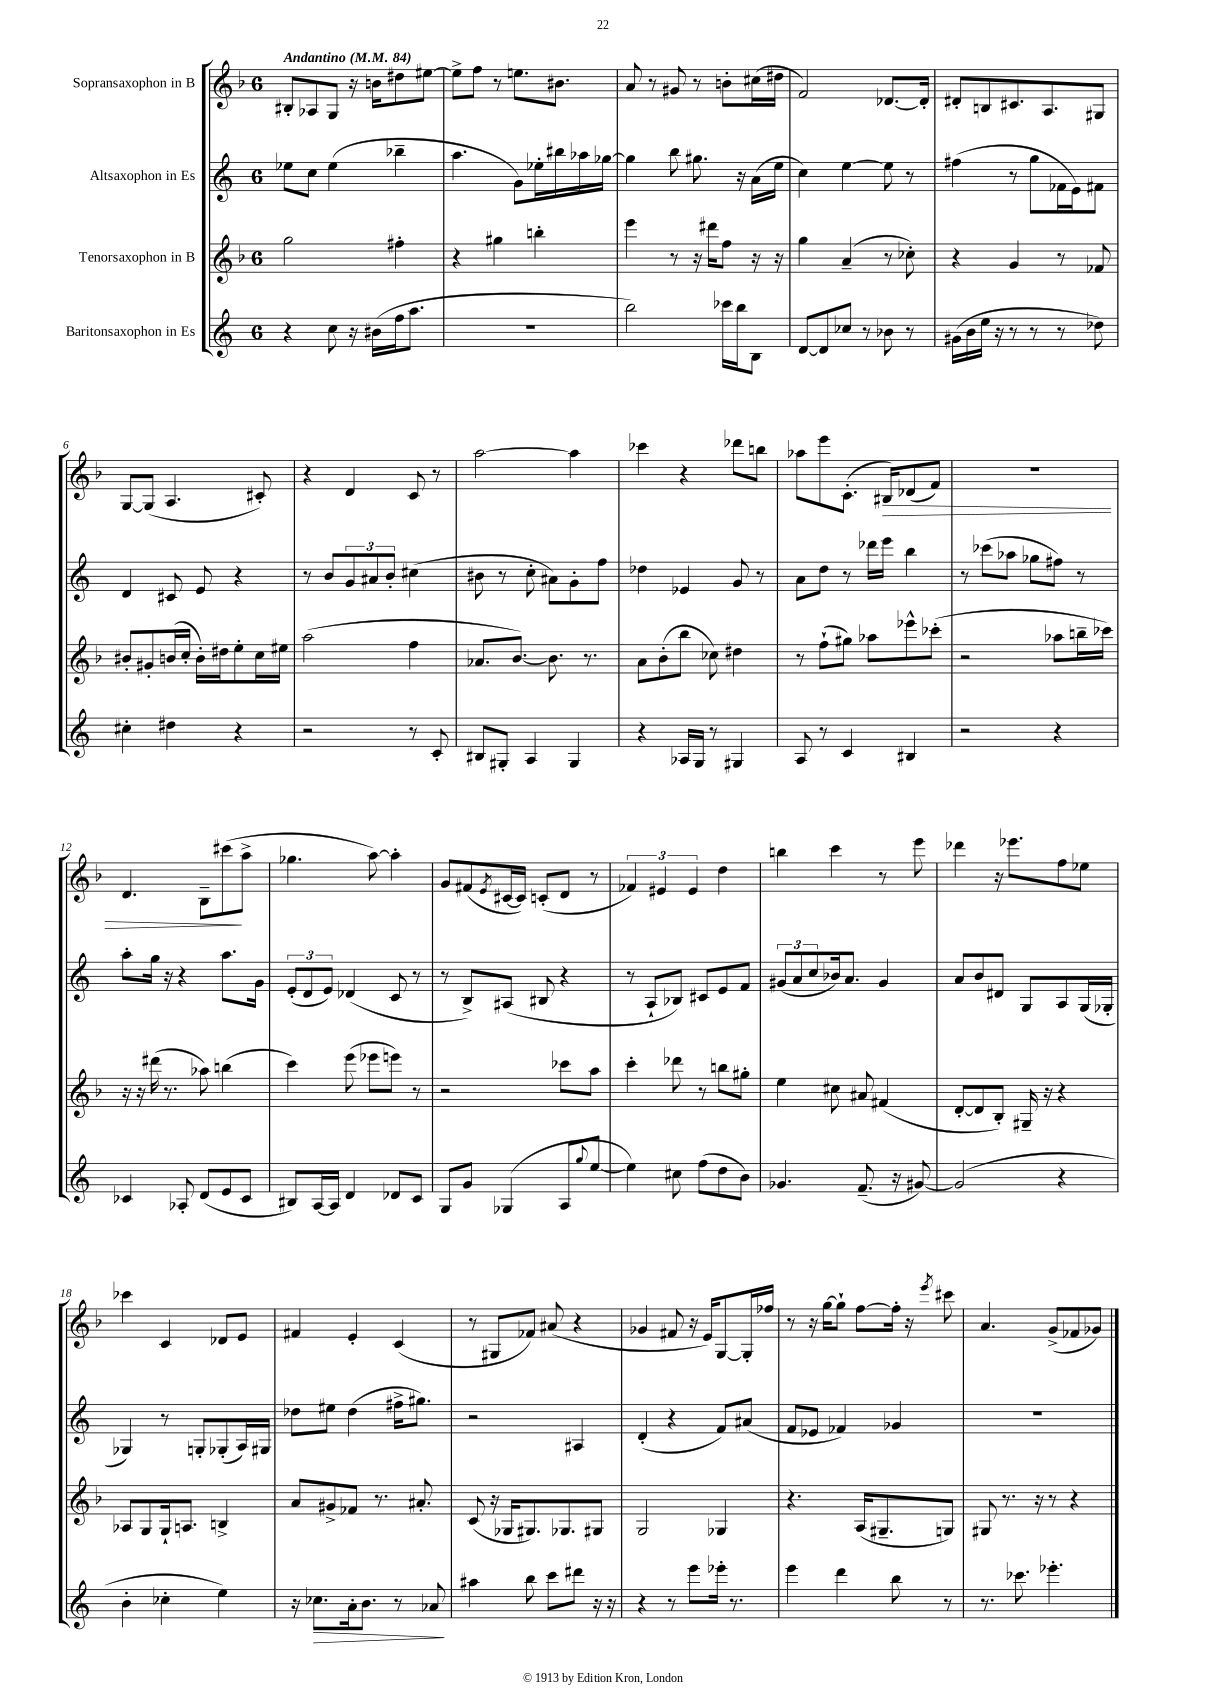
<<
\new StaffGroup <<
\new Staff = "s0" \with { instrumentName = "Sopransaxophon in B" } {
    \clef treble \key f \major \once \override Staff.TimeSignature.style = #'single-digit \time 6/8 \tempo "Andantino" 4 = 84
    bis8-. aes8 g8 r16 b'16 dis''8 eis''8~ |
    eis''8-> f''8 r8 e''8. bis'8. |
    a'8 r8 gis'8 r8 b'8-. cis''16( dis''16 |
    f'2) des'8.~ des'16-. |
    dis'8-. b8 cis'8. a8. gis8 |
    g8~ g8( a4. cis'8-.) |
    r4 d'4 c'8 r8 |
    a''2~ a''4 |
    ces'''4 r4 des'''8 b''8 |
    aes''8 e'''8 c'8.-.( bis16\>) des'8( f'8) |
    R2. |
    d'4. bes8-- cis'''8\!( a''8-> |
    ges''4. a''8~) a''4-. |
    g'8 fis'8( \acciaccatura { e'8 } cis'16~ cis'16) c'8-.( d'8 r8 |
    \tuplet 3/2 { fes'4) eis'4 eis'4 } d''4 |
    b''4 c'''4 r8 e'''8 |
    des'''4 r16 ees'''8. f''8 ees''8 |
    ces'''4 c'4 des'8 e'8 |
    fis'4 e'4-. c'4( |
    r8 gis8 fes'8) ais'8( r4 |
    ges'4 fis'8 r16 e'16) g8~ g16-. fes''16 |
    r8 r16 g''16~ g''8-! f''8~ f''16-. r16 \acciaccatura { e'''8 } cis'''8 |
    a'4. g'8->( fes'8 ges'8) \bar "|." |
}
\new Staff = "s1" \with { instrumentName = "Altsaxophon in Es" } {
    \clef treble \key c \major \once \override Staff.TimeSignature.style = #'single-digit \time 6/8
    ees''8 c''8 ees''4( bes''4-- |
    a''4. g'8) ees''16-. bis''16 aes''16 ges''16~ |
    ges''4 b''8 gis''8. r16 a'16( e''16 |
    c''4) e''4~ e''8 r8 |
    fis''4( r8 g''8 fes'16 e'16) fis'8 |
    d'4 cis'8 e'8 r4 |
    r8 b'8 \tuplet 3/2 { g'8 ais'8 b'8-. } cis''4( |
    bis'8 r8 c''8-. ais'8) g'8-. f''8 |
    des''4 ees'4 g'8 r8 |
    a'8 d''8 r8 des'''16 e'''16 b''4 |
    r8 ces'''8( aes''8 ges''8 fis''8) r8 |
    a''8-. g''16 r16 r4 a''8. g'16 |
    \tuplet 3/2 { e'8-.( d'8 e'8) } des'4( c'8 r8 |
    r8 b8->) ais8( bis8 r4 |
    r8 a8-! bes8) cis'8 e'8 f'8 |
    \tuplet 3/2 { gis'8( a'8 c''8 } bes'16) a'8. gis'4 |
    a'8 b'8 dis'8 g8 a8 g16( ges16-. |
    ges4) r8 g8-. ges8-.( a16) gis16 |
    des''8 eis''8 des''4( fis''16-> gis''8.) |
    r2 ais4 |
    d'4-.( r4 f'8) ais'8( |
    f'8 ees'8 fes'4) ges'4 |
    R2. \bar "|." |
}
\new Staff = "s2" \with { instrumentName = "Tenorsaxophon in B" } {
    \clef treble \key f \major \once \override Staff.TimeSignature.style = #'single-digit \time 6/8
    g''2 fis''4-. |
    r4 gis''4 b''4-. |
    e'''4 r8 r16 dis'''16 f''8 r16 r16 |
    g''4 a'4--( r8 ces''8-.) |
    r4 g'4 r8 fes'8 |
    bis'8-. gis'8-. b'16( c''16-. b'16-.) dis''16 e''8-. c''16 eis''16 |
    a''2( f''4 |
    aes'8. bes'8.~) bes'8. r8. |
    a'8 bes'8-.( bes''8 ces''8) dis''4 |
    r8 f''8-!( gis''8) aes''8 ees'''8-^ ces'''8-.( |
    r2 aes''8 b''16-- ces'''16) |
    r16 r16 dis'''16( r8. aes''8) b''4( |
    c'''4) e'''8( ees'''8 e'''8) r8 |
    r2 ces'''8 a''8 |
    c'''4-. des'''8 r8 b''8 gis''8-. |
    e''4 cis''8 ais'8 fis'4( |
    d'8~-. d'8 bes8-.) gis16-- r16 r4 |
    aes8 g8 g16-! a8. b4-> |
    a'8 gis'8-> fes'8 r8. ais'8.-. |
    c'8( r16 ges16 gis8.) ges8. gis8 |
    g2 ges4 |
    r4. a16( gis8.-- g8) |
    gis8 r8. r16 r8 r4 \bar "|." |
}
\new Staff = "s3" \with { instrumentName = "Baritonsaxophon in Es" } {
    \clef treble \key c \major \once \override Staff.TimeSignature.style = #'single-digit \time 6/8
    r4 c''8 r16 bis'16( f''16 a''8. |
    R2. |
    b''2) ces'''16 b''16 b8 |
    d'8~ d'8 ces''8 r8 bes'8 r8 |
    gis'16( b'16 e''16 r16 r8 r8 r8 des''8) |
    cis''4-. dis''4 r4 |
    r2 r8 c'8-. |
    bis8 gis8-. a4 gis4 |
    r4 aes16 g16 r8 gis4 |
    a8 r8 c'4 bis4 |
    r2 r4 |
    ces'4 aes8-. d'8( e'8 ces'8 |
    bis8) a16~ a16 d'4 des'8 c'8 |
    g8 g'8 ges4( a8 \appoggiatura { g''8 } e''8~ |
    e''4) cis''8 f''8( d''8 b'8) |
    ges'4. f'8.--( r16 gis'8~) |
    gis'2( r4 |
    b'4-. ces''4-. e''4) |
    r16 ces''8.\> a'16-. b'8. r8 aes'8\! |
    ais''4 b''8 c'''8 dis'''8 r16 r16 |
    r4 r8 e'''8 ees'''16-. r8. |
    e'''4 d'''4 b''8 r8 |
    r8. ces'''8. ees'''4.-. \bar "|." |
}
>>
>>
